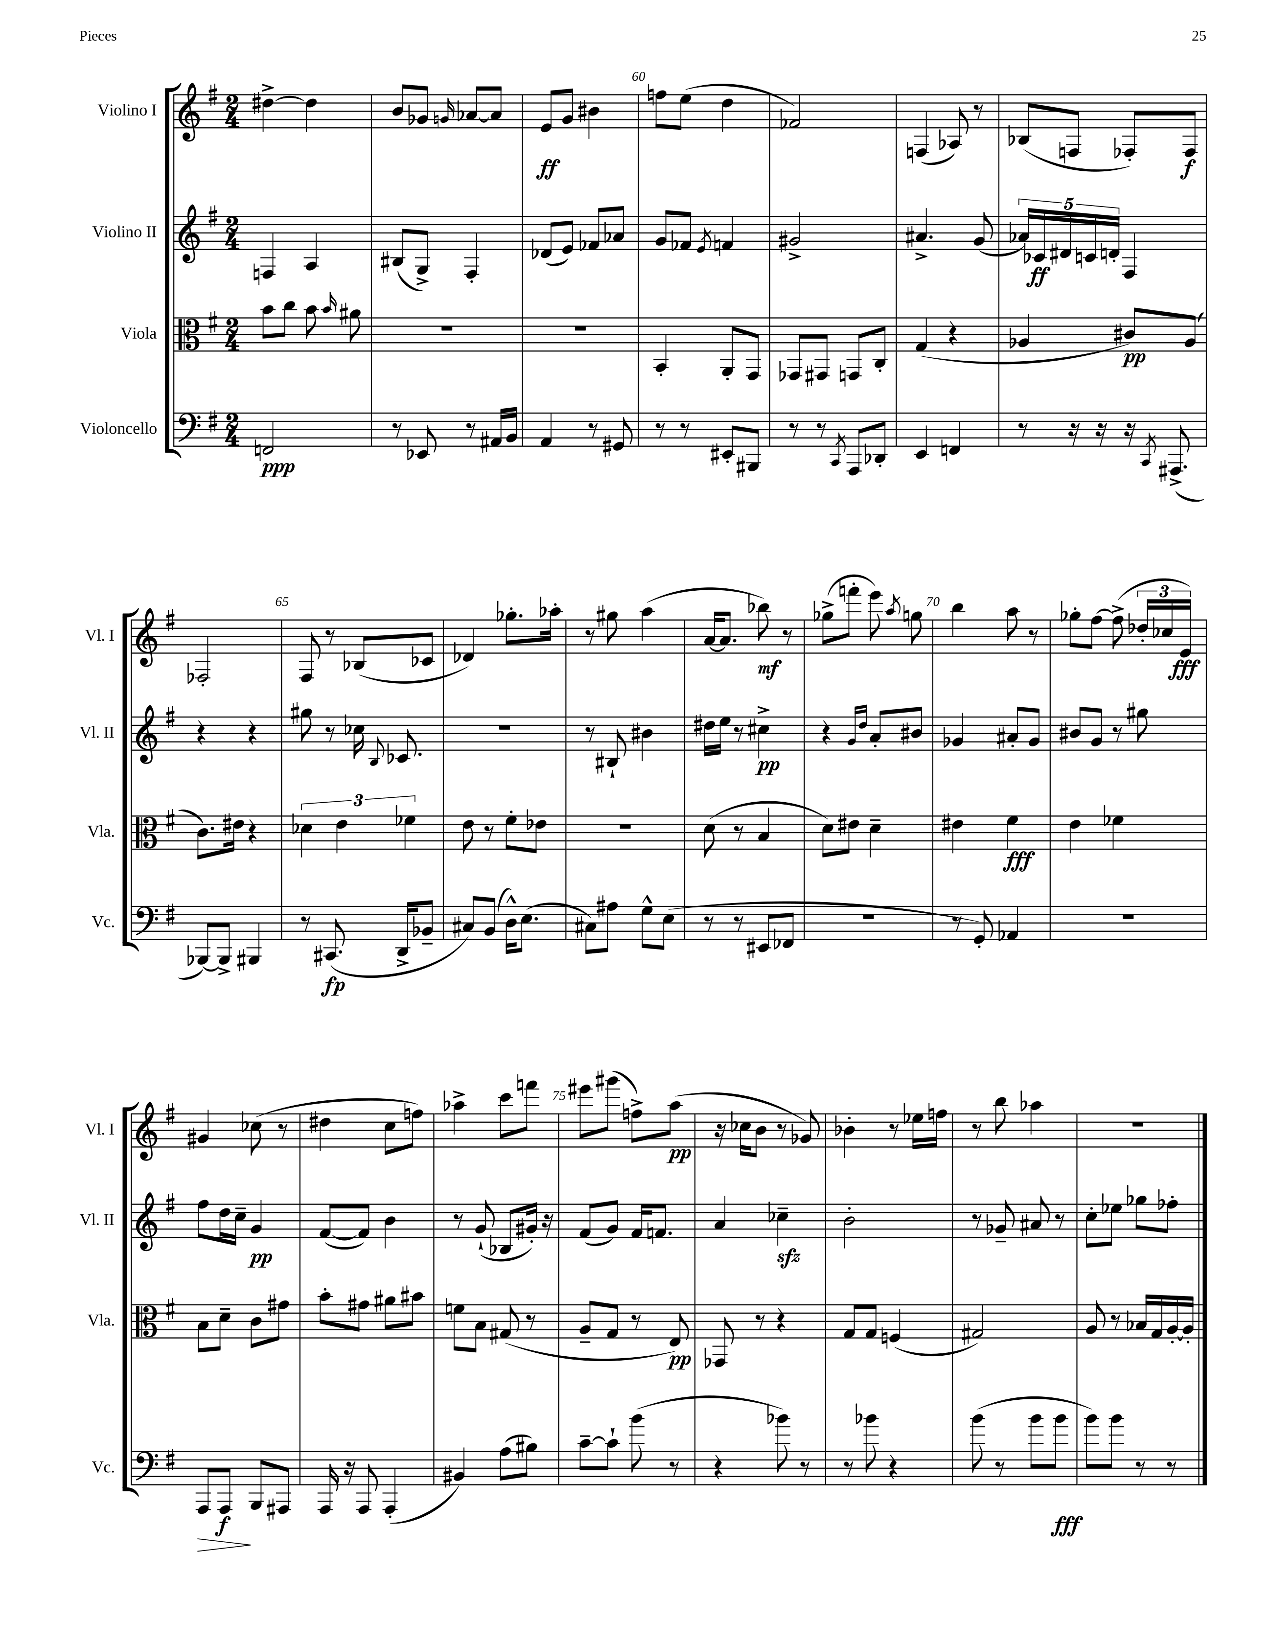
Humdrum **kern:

**kern	**dynam	**kern	**dynam	**kern	**dynam	**kern	**dynam
*part4	*part4	*part3	*part3	*part2	*part2	*part1	*part1
*staff4	*staff4	*staff3	*staff3	*staff2	*staff2	*staff1	*staff1
*I"Violoncello	*	*I"Viola	*	*I"Violino II	*	*I"Violino I	*
*I'Vc.	*	*I'Vla.	*	*I'Vl. II	*	*I'Vl. I	*
*clefF4	*	*clefC3	*	*clefG2	*	*clefG2	*
*k[f#]	*	*k[f#]	*	*k[f#]	*	*k[f#]	*
*M2/4	*	*M2/4	*	*M2/4	*	*M2/4	*
=57	=57	=57	=57	=57	=57	=57	=57
2FFn/	ppp	8b\L	.	4Fn/	.	[4dd#X^\	.
.	.	8cc\J	.	.	.	.	.
.	.	8b\	.	4A/	.	4dd#\]	.
.	.	16qqb/	.	.	.	.	.
.	.	8a#X\	.	.	.	.	.
=58	=58	=58	=58	=58	=58	=58	=58
8r	.	2r	.	(8B#X/L	.	8b/L	.
8EE-X/	.	.	.	8G^/J)	.	8g-X/J	.
.	.	.	.	.	.	16qqgn/	.
8r	.	.	.	4F#'/	.	[8a-X/L	.
16AA#X/LL	.	.	.	.	.	8a-/J]	.
16BB/JJ	.	.	.	.	.	.	.
=59	=59	=59	=59	=59	=59	=59	=59
4AA/	.	2r	.	(8d-X/L	.	8e/L	ff
.	.	.	.	8e/J)	.	8g/J	.
8r	.	.	.	8f-X/L	.	4b#X\	.
8GG#X/	.	.	.	8a-X/J	.	.	.
=60	=60	=60	=60	=60	=60	=60	=60
8r	.	4BB'/	.	8g/L	.	8ffn\L	.
8r	.	.	.	8f-X/J	.	(8ee\J	.
.	.	.	.	8qe/	.	.	.
8EE#X'/L	.	8AA'/L	.	4fn/	.	4dd\	.
8BBB#X/J	.	8GG/J	.	.	.	.	.
=61	=61	=61	=61	=61	=61	=61	=61
8r	.	8GG-X/L	.	2g#X^/	.	2f-X/)	.
8r	.	8GG#X/J	.	.	.	.	.
8qCC/	.	.	.	.	.	.	.
8AAA/L	.	8GGn/L	.	.	.	.	.
8DD-X'/J	.	8C'/J	.	.	.	.	.
=62	=62	=62	=62	=62	=62	=62	=62
4EE/	.	(4G/	.	4.a#X^/	.	(4Fn/	.
4FFn/	.	4r	.	.	.	8A-X/)	.
.	.	.	.	(8g/	.	8r	.
=63	=63	=63	=63	=63	=63	=63	=63
8r	.	4A-X/	.	20a-X/LL)	.	(8B-X/L	.
.	.	.	.	20c-X/	ff	.	.
.	.	.	.	20d#X/	.	.	.
16r	.	.	.	.	.	8Fn/J	.
.	.	.	.	20cn/	.	.	.
16r	.	.	.	.	.	.	.
.	.	.	.	20dn'/JJ	.	.	.
16r	.	8c#X/L)	pp	4F#/	.	8F-X'/L)	.
8qCC/	.	.	.	.	.	.	.
(8.AAA#X^/	.	.	.	.	.	.	.
.	.	(8A-/J	.	.	.	8F-/J	f
!!LO:LB:g=z
=64	=64	=64	=64	=64	=64	=64	=64
[8BBB-X/L)	.	8.c\L)	.	4r	.	2F-X'/	.
8BBB-^/J]	.	.	.	.	.	.	.
.	.	16e#X\Jk	.	.	.	.	.
4BBB#X/	.	4r	.	4r	.	.	.
=65	=65	=65	=65	=65	=65	=65	=65
8r	.	6d-X\	.	8gg#X\	.	8F#/	.
(8.CC#X/	fp	.	.	8r	.	8r	.
.	.	6e\	.	.	.	.	.
.	.	.	.	16cc-X\	.	(8B-X/L	.
.	.	.	.	8qqB/	.	.	.
16DD^/KL	.	.	.	8.c-X/	.	.	.
.	.	6f-X\	.	.	.	.	.
8BB-X~/J	.	.	.	.	.	8c-X/J	.
=66	=66	=66	=66	=66	=66	=66	=66
8C#X/L)	.	8e\	.	2r	.	4d-X/)	.
(8BB/J	.	8r	.	.	.	.	.
16D^^\KL)	.	8f#'\L	.	.	.	8.gg-X'\L	.
(8.E\J	.	.	.	.	.	.	.
.	.	8e-X\J	.	.	.	.	.
.	.	.	.	.	.	16aa-X'\Jk	.
=67	=67	=67	=67	=67	=67	=67	=67
8C#X\L)	.	2r	.	8r	.	8r	.
8A#X\J	.	.	.	8B#X`/	.	8gg#X\	.
8G^^\L	.	.	.	4b#X\	.	(4aa\	.
(8E\J	.	.	.	.	.	.	.
=68	=68	=68	=68	=68	=68	=68	=68
8r	.	(8d\	.	16dd#X\LL	.	[16a/KL	.
.	.	.	.	16ee\JJ	.	8.a/J]	.
8r	.	8r	.	8r	.	.	.
8EE#X/L	.	4B/	.	4cc#X^\	pp	8bb-X\)	mf
8FF-X/J	.	.	.	.	.	8r	.
=69	=69	=69	=69	=69	=69	=69	=69
2r	.	8d\L)	.	4r	.	(8gg-X^\L	.
.	.	8e#X\J	.	.	.	8fffn'\J	.
.	.	.	.	16qqg/LL	.	.	.
.	.	.	.	16qqdd/JJ	.	.	.
.	.	4d~\	.	8a'/L	.	8eee\)	.
.	.	.	.	.	.	8qaa/	.
.	.	.	.	8b#X/J	.	8ggn\	.
=70	=70	=70	=70	=70	=70	=70	=70
8r	.	4e#X\	.	4g-X/	.	4bb\	.
8GG'/)	.	.	.	.	.	.	.
4AA-X/	.	4f#\	fff	8a#X'/L	.	8aa\	.
.	.	.	.	8g-/J	.	8r	.
=71	=71	=71	=71	=71	=71	=71	=71
2r	.	4e\	.	8b#X/L	.	8gg-X'\L	.
.	.	.	.	8g/J	.	[8ff#\J	.
.	.	4f-X\	.	8r	.	(8ff#^\]	.
.	.	.	.	8gg#X\	.	24dd-X'/LL	.
.	.	.	.	.	.	24cc-X/	.
.	.	.	.	.	.	24e/JJ)	fff
!!LO:LB:g=z
=72	=72	=72	=72	=72	=72	=72	=72
!	!LO:HP:b	!	!	!	!	!	!
8AAA/L	>	8B\L	.	8ff#\L	.	4g#X/	.
8AAA/J	f	8d~\J	.	16dd\L	.	.	.
.	.	.	.	16cc~\JJ	.	.	.
8BBB/L	]	8c\L	.	4g/	pp	(8cc-X\	.
8AAA#X/J	.	8g#X\J	.	.	.	8r	.
=73	=73	=73	=73	=73	=73	=73	=73
16AAA/	.	8b'\L	.	([8f#/L	.	4dd#X\	.
16r	.	.	.	.	.	.	.
8AAA/	.	8g#X\J	.	8f#/J])	.	.	.
(4AAA'/	.	8a#X\L	.	4b\	.	8cc\L	.
.	.	8b#X\J	.	.	.	8ffn\J)	.
=74	=74	=74	=74	=74	=74	=74	=74
4BB#X/)	.	8fn\L	.	8r	.	4aa-X^\	.
.	.	8B\J	.	(8g`/	.	.	.
(8A\L	.	(8G#X/	.	8B-X/L	.	8ccc\L	.
8B#X\J)	.	8r	.	16g#X'/Jk)	.	8fffn\J	.
.	.	.	.	16r	.	.	.
=75	=75	=75	=75	=75	=75	=75	=75
[8c~\L	.	8A~/L	.	(8f#/L	.	8eee#X\L	.
8c`\J]	.	8G/J	.	8g/J)	.	(8ggg#X\J	.
(8b\	.	8r	.	16f#/KL	.	8ffn^\L)	.
.	.	.	.	8.fn/J	.	.	.
8r	.	8E/)	pp	.	.	(8aa\J	pp
=76	=76	=76	=76	=76	=76	=76	=76
4r	.	8GG-X/	.	4a/	.	16r	.
.	.	.	.	.	.	16cc-X\KL	.
.	.	8r	.	.	.	8b\J	.
8b-X\)	.	4r	.	4cc-Xzz~\	.	8r	.
8r	.	.	.	.	.	8g-X/)	.
=77	=77	=77	=77	=77	=77	=77	=77
8r	.	8G/L	.	2b'\	.	4b-X'\	.
8b-X\	.	8G/J	.	.	.	.	.
4r	.	(4Fn/	.	.	.	8r	.
.	.	.	.	.	.	16ee-X\LL	.
.	.	.	.	.	.	16ffn\JJ	.
=78	=78	=78	=78	=78	=78	=78	=78
(8b\	.	2G#X/)	.	8r	.	8r	.
8r	.	.	.	8g-X~/	.	8bb\	.
8b\L	.	.	.	8a#X/	.	4aa-X\	.
8b\J	fff	.	.	8r	.	.	.
=79	=79	=79	=79	=79	=79	=79	=79
8b\L)	.	8A/	.	8cc'\L	.	2r	.
8b\J	.	8r	.	8ee-X\J	.	.	.
8r	.	16B-X/LL	.	8gg-X\L	.	.	.
.	.	16G/	.	.	.	.	.
8r	.	[16A'/	.	8ff-X'\J	.	.	.
.	.	16A'/JJ]	.	.	.	.	.
==	==	==	==	==	==	==	==
*-	*-	*-	*-	*-	*-	*-	*-
